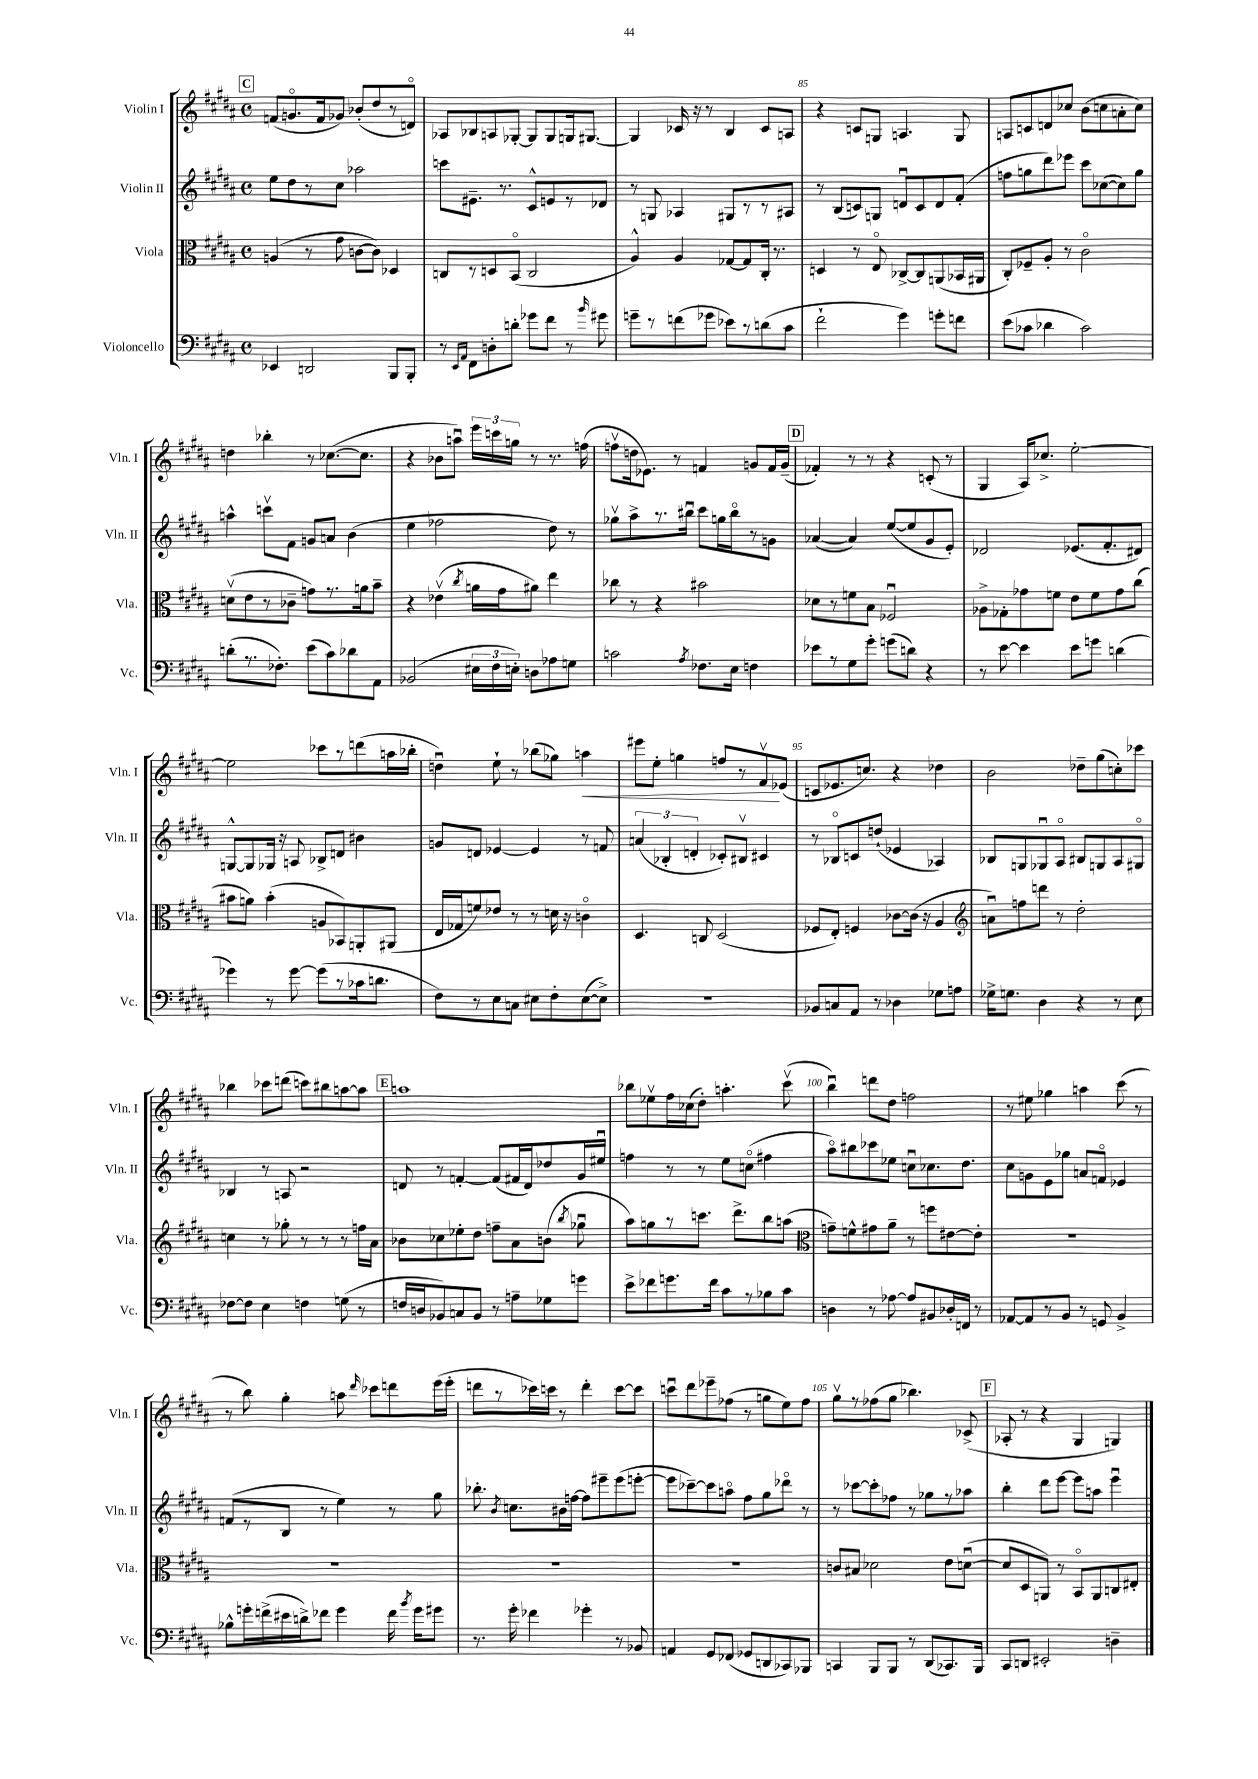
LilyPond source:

<<
\new StaffGroup <<
\new Staff = "s0" \with { instrumentName = "Violin I" shortInstrumentName = "Vln. I" } {
    \clef treble \key b \major \defaultTimeSignature \time 4/4
    \autoBeamOff \mark \markup { \box "C" } f'8[( g'8.\flageolet f'16 ges'8]) bes'8[-.( dis''8 r8 d'8]\flageolet) |
    aes8[ bes8 a8 ges8]~-. ges8[ ges8 g16 gis8.]~ |
    gis4 ces'16 r16 r8 b4 ces'8[ a8] |
    r4 c'8[ g8] a4. g8 |
    a8[ c'8 d'8 ces''8] b'8[( c''8 a'8-. c''8]) |
    d''4 bes''4-. r8 ces''8.[~( ces''8.] |
    r4 bes'8[ a''8]\downbow) \tuplet 3/2 { e'''16[ c'''16 g''16] } r8 r8. f''16( |
    f''8[\upbow d''16 ees'8.]) r8 f'4 g'8[ f'16 g'16]--( |
    \mark \markup { \box "D" } fes'4-.) r8 r8 r4 c'8-.( r8 |
    gis4 ais16[) ces''8.]-> e''2~-. |
    e''2 ces'''8[ r8 d'''8( a''16 bes''16]-. |
    d''4\downbow) e''8-! r8 bes''8[( ges''8]) a''4\< |
    eis'''8[ e''8]-. g''4 f''8[ r8 fis'8\upbow\! ees'8]( |
    c'8[ ees'8. c''8.]) r4 des''4 |
    b'2 des''8[-- gis''8( c''8-.) ces'''8] |
    bes''4 ces'''8[ d'''8]( c'''8[) bis''8 a''8~ a''8] |
    \mark \markup { \box "E" } a''1 |
    bes''8[ ees''8\upbow fis''16 ces''16( dis''8]-.) a''4.-. cis'''8\upbow( |
    b''4\downbow) d'''8[ dis''8] f''2 |
    r8 eis''8 ges''4 a''4 cis'''8( r8 |
    r8 b''8) gis''4-. a''8 \grace { dis'''16 } ces'''8[ d'''8 e'''16( e'''16]-. |
    d'''8[ r8 ces'''16) c'''16] r8 d'''4-. c'''8[~ c'''8] |
    c'''8[\downbow dis'''8 ees'''8-- fes''8]( r8 g''8[ e''8) fes''8] |
    gis''8[\upbow r8 fes''8( gis''8] bes''4.) ces'8->( |
    \mark \markup { \box "F" } aes8-. r8 r4 gis4 g4) \bar "|." |
}
\new Staff = "s1" \with { instrumentName = "Violin II" shortInstrumentName = "Vln. II" } {
    \clef treble \key b \major \defaultTimeSignature \time 4/4
    \autoBeamOff \mark \markup { \box "C" } e''8[ dis''8 r8 cis''8] aes''2 |
    c'''8[ eis'8.]-- r8. cis'8[-^ e'8 r8 des'8] |
    r8 g8 aes4 gis8[ r8 r8 ais8] |
    r8 b8[( c'8) g8] d'8[\downbow c'8 d'8 fis'8]-.( |
    f''8[ g''8 dis'''8) ees'''8] cis'''8[ ces''8~( ces''8) g''8] |
    a''4-^ c'''8[\upbow fis'8] g'8[ a'8] b'4( |
    e''4 fes''2 dis''8) r8 |
    ges''8[\upbow ais''8-> r8. bis''16]\downbow cis'''8[ g''16 bis''16\flageolet r8 g'8] |
    \mark \markup { \box "D" } aes'4~( aes'4) e''8[~( e''8 gis'8 e'8]-.) |
    des'2 ees'8.[( fis'8.-. dis'8]) |
    g8[~-^ g8 ges16] r16 a8 bes8[-> d'8] bis'4 |
    g'8[ d'8] ees'4~ ees'4 r8 f'8 |
    \tuplet 3/2 { a'4( bes4-. d'4-. } ces'8[-.) bis8]\upbow cis'4 |
    r8 bes8[\flageolet c'8 d''8]-!( ees'4 aes4) |
    bes8[ g8 ges8\downbow ais8]\flageolet bis8[ g8 ais8 gis8]\flageolet |
    bes4 r8 a8 r2 |
    \mark \markup { \box "E" } d'8 r8 f'4~-. f'8[( fis'16 d'16) des''8 gis'16 eis''16]\downbow |
    f''4 r8 r8 e''8[ c''8]\flageolet( fis''4 |
    ais''8[\flageolet) bis''8 ces'''8 ees''8] c''8[\downbow ces''8. dis''8.] |
    cis''8[ g'8 e'8 ges''8] a'8[ f'8]\flageolet ees'4 |
    f'8[( r8 b8] r8 e''4) r8 gis''8 |
    bes''8.-. \acciaccatura { b'8 } c''8.[ bis'16 f''16]~ f''8[ eis'''8-- eis'''8( e'''8]~-. |
    e'''8[ ces'''8~--) ces'''8 a''8]\flageolet fis''8[ gis''8 des'''8]\flageolet r8 |
    r8 ces'''8[~ ces'''8-. fes''8] r8 ges''8[ r8 aes''8] |
    \mark \markup { \box "F" } b''4-. dis'''8[ e'''8]~ e'''8[ a''8] e'''4\downbow \bar "|." |
}
\new Staff = "s2" \with { instrumentName = "Viola" shortInstrumentName = "Vla." } {
    \clef alto \key b \major \defaultTimeSignature \time 4/4
    \autoBeamOff \mark \markup { \box "C" } a4( r8 gis'8 c'8[~ c'8]) des4 |
    c8[ r8 d8 b,8]\flageolet( c2 |
    ais4-^) ais4 ges8[~ ges8 cis16]-. r8. |
    d4 r8 e8\flageolet ces8[~-> ces8 a,8( bes,16 ais,16] |
    cis8[-.) fes8-- ais8]-. r8 cis'2\flageolet |
    d'8[\upbow( e'8 r8 ces'8]-- g'8[) r8. a'16 b'8]-- |
    r4 ees'4\upbow( \acciaccatura { cis''8 } a'16[ gis'16 ais'8]) e''4 |
    ces''8 r8 r4 bis'2 |
    \mark \markup { \box "D" } des'8[ r8 f'8 b8] fes2\downbow |
    aes8[-> ges8-. ges'8 f'8] e'8[ f'8 ges'8 cis''8]( |
    bis'8[ a'8]) bis'4-.( a8[ bes,8) a,8-. ais,8]( |
    e16[ ges16 f'8) ees'8] r8 r8 d'16 r16 c'4\flageolet |
    dis4. c8 dis2( |
    fes8[ e8]-.) f4 ces'8[~ ces'16]( r16 ais4 |
    \clef treble a'8[\downbow) f''8 d'''8] r8 dis''2-. |
    c''4 r8 ges''8-. r8 r8 r8 f''16[ ais'16] |
    \mark \markup { \box "E" } bes'8[ ces''8 ees''8-. dis''8] f''8[-- ais'8 b'8]( \acciaccatura { b''8 } ges''8\downbow |
    ais''8[) g''8 r8 c'''8.] dis'''8.[-> b''8 a''8]( |
    \clef alto g'8[--) f'8-^ gis'8 ais'8]-- r8 f''8[ eis'8~ eis'8]-. |
    R1 |
    R1 |
    R1 |
    R1 |
    c'8[ bis8] des'2 e'8[ d'8]~\downbow( |
    \mark \markup { \box "F" } d'8[ dis8 a,8]) r8 b,8[\flageolet a,8 c8 eis8]-. \bar "|." |
}
\new Staff = "s3" \with { instrumentName = "Violoncello" shortInstrumentName = "Vc." } {
    \clef bass \key b \major \defaultTimeSignature \time 4/4
    \autoBeamOff \mark \markup { \box "C" } ees,4 d,2 b,,8[ b,,8]-. |
    r8 \grace { e,16[ ais,16] } fis,8[ d8-. d'8]-. ges'8[ fis'8] r8 \grace { b'16 } gis'8 |
    g'8[-- r8 f'8( ges'8] ees'8[) r8 d'8( cis'8] |
    fis'2-! gis'4) g'8[-. f'8] |
    e'8[( ces'8] des'4 ces'2) |
    d'8[-.( r8. fes8.]-.) e'8[( cis'8) des'8 ais,8] |
    bes,2( \tuplet 3/2 { eis16[ fis16 e16]-.) } d8[ aes8 g8] |
    c'2 \acciaccatura { ais8 } fes8.[ e16] f4 |
    \mark \markup { \box "D" } ees'8[ r8 gis8 gis'8]-. g'8[( d'8]) r4 |
    r8 e'8~ e'4 e'8[ g'8] d'4( |
    ges'4) r8 ges'8~ ges'8[( r8 ces'16 d'8.] |
    fis8[) r8 e8 c8] eis8[ fis8-. eis8~( eis8]->) |
    R1 |
    bes,8[ c8 ais,8] r8 des4 ges8[ a8] |
    ges16[-> g8.] dis4 r4 r8 e8 |
    fes8[~ fes8] e4 f4 g8( r8 |
    \mark \markup { \box "E" } f16[ d16 bes,8) c8 bes,8] r8 a8[-- ges8 g'8] |
    e'8[-> fes'8 g'8. fes'16] cis'8[ r8 bes8 cis'8] |
    d4 r8 aes8~ aes8[ bis,8 des16-. f,16] r8 |
    aes,8[~ aes,8 r8 b,8] r8 g,8 b,4-> |
    bes8[-^ g'16-. f'16->( eis'16 d'16->) fes'8] g'4 fes'16 \acciaccatura { b'8 } g'16[ gis'8] |
    r8. gis'16-. fes'4 ges'4-. r8 bes,8 |
    a,4 gis,8[ fes,8]( ges,8[ d,8 ces,8) bes,,8] |
    c,4 b,,8[ b,,8] r8 dis,8[( ces,8.) b,,16] |
    \mark \markup { \box "F" } cis,8[ d,8] eis,2-. d4-- \bar "|." |
}
>>
>>
\layout { \context { \Score currentBarNumber = #82 \override BarNumber.break-visibility = ##(#f #t #t) barNumberVisibility = #(every-nth-bar-number-visible 5) } }
